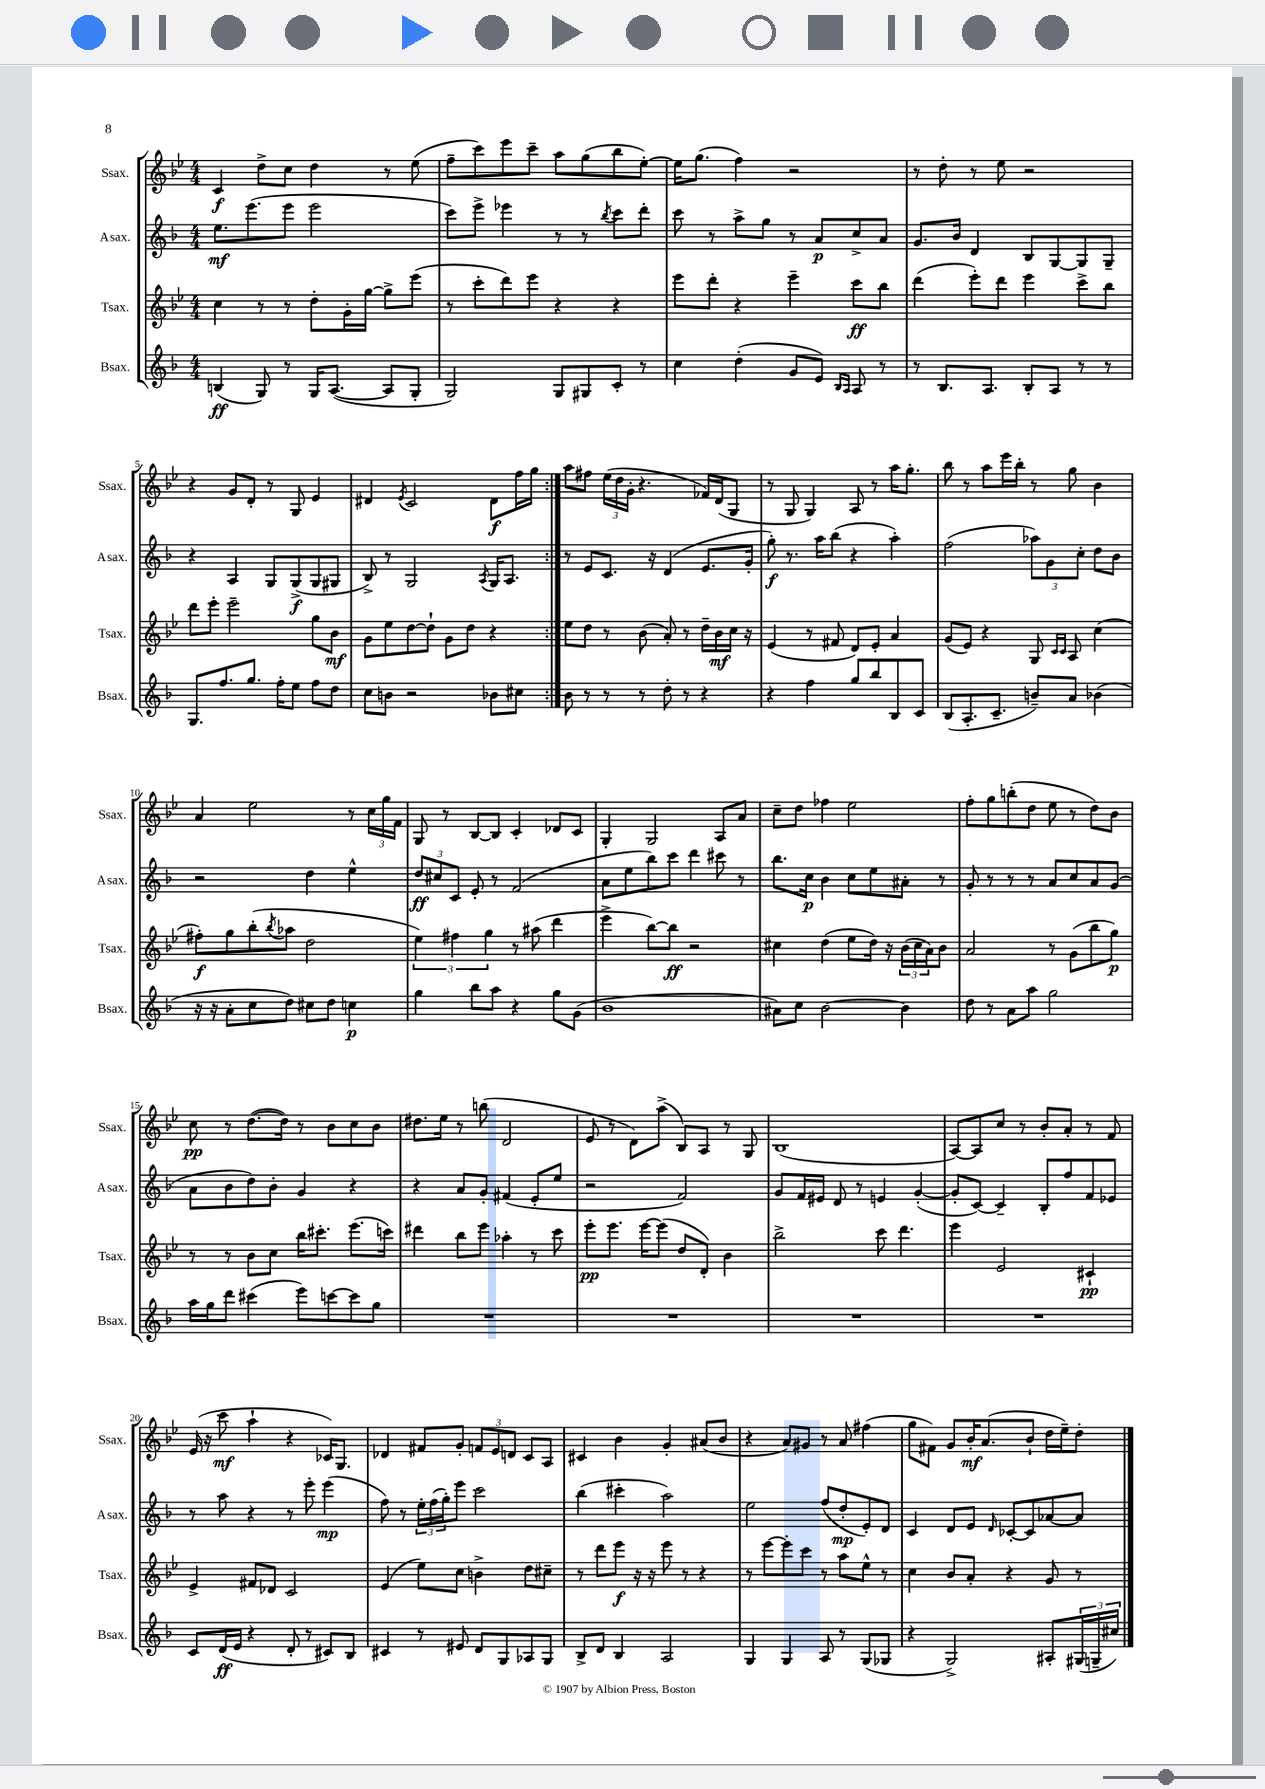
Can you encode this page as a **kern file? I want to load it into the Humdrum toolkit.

**kern	**kern	**kern	**kern
*staff4	*staff3	*staff2	*staff1
*clefG2	*clefG2	*clefG2	*clefG2
*k[b-]	*k[b-e-]	*k[b-]	*k[b-e-]
*M4/4	*M4/4	*M4/4	*M4/4
(4B	4cc	8.ee	4c
.	.	(8.eee	.
8G)	8r	.	8dd^
8r	8r	8eee	8cc
16G	8dd'	2eee	4dd
([8.A	.	.	.
.	16g'	.	.
.	[16gg	.	.
8A]	8gg^]	.	8r
8G'	(8eee-	.	(8ee-
=	=	=	=
2G)	8r	8ccc)	8ff~
.	8ccc'	8eee^	8ccc)
.	8ddd)	4eee-	8eee-
.	8eee-	.	8ccc~
8G	4r	8r	8aa
8G#	.	8r	(8gg
.	.	8qbb-	.
8c'	4r	8ccc	8bb-
8r	.	8ddd'	[8ee-')
=	=	=	=
4cc	8eee-	8ccc	16ee-]
.	.	.	(8.gg
.	8ddd'	8r	.
(4dd'	4r	8aa^	4ff)
.	.	8gg	.
8g	4eee-~	8r	2r
8e)	.	8a	.
16qqB-	.	.	.
16qqA	.	.	.
8A	8ccc	8cc^	.
8r	8bb-	8a	.
=	=	=	=
8r	(4ddd	8.g	8r
8.B-	.	.	8dd'
.	.	16b-	.
.	8eee-')	4d	8r
8.A	.	.	.
.	8ddd	.	8ee-
8B-'	4eee-	8B-	2r
8A	.	[8G	.
8r	8ccc^	8G]	.
8r	8bb-	8G~	.
=	=	=	=
8.G	8ddd	4r	4r
.	8eee-'	.	.
8.ff	.	.	.
.	2eee-~	4A	8g
8.gg	.	.	8d'
.	.	8G	8r
16ff'	.	.	.
8ee	.	(8G^	8G
8ff	8gg	8G	4e-
8dd	8b-	8G#	.
=	=	=	=
8cc	8g	8B-^)	4d#
8b	8ee-	8r	.
.	.	.	8qe-
2r	[8dd	2G	2c
.	8dd`]	.	.
.	8g	.	.
.	8dd	.	.
.	.	8qA	.
8b-	4r	16G	8d#
.	.	8.A	.
8cc#	.	.	16ff
.	.	.	16gg
=:|!	=:|!	=:|!	=:|!
8b-	8ee-	8r	8aa
8r	8dd	8e	8ff#
8r	8r	8.c	(24ee-
.	.	.	24dd
.	.	.	24g'
8r	(8b-	.	4.r
.	.	16r	.
8dd'	8a')	(4d	.
8r	8r	.	.
4r	16dd~	8.e	16f-)
.	16b-	.	(16d
.	16cc	.	8G
.	16r	16g'	.
=	=	=	=
4r	(4e-	8gg')	8r
.	.	8.r	8G
4ff	8r	.	4G)
.	.	16aa	.
.	8f#	(8bb-	.
8gg	8d)	4r	8A
8bb-	8e-'	.	8r
8B-	4a	4aa')	16aa
.	.	.	8.gg'
8c	.	.	.
=	=	=	=
(8B-	(8g	(2ff	8bb-
8.A'	8e-)	.	8r
.	4r	.	8aa
8.c~	.	.	.
.	.	.	16eee-
.	.	.	16bb-'
8b~)	8G	12aa-)	8r
.	.	12g	.
.	16qqc	.	.
.	16qqc	.	.
8a	8A	.	8gg
.	.	12cc'	.
(4b-	(4cc	8dd	4b-
.	.	8b-	.
=	=	=	=
16r	8ff#')	2r	4a
16r	.	.	.
8a'	8gg	.	.
8cc	(8bb-'	.	2ee-
.	8qbb-	.	.
8dd)	8aa-	.	.
8cc#	2dd	4dd	.
8dd	.	.	.
4cc	.	4ee^^	8r
.	.	.	24cc
.	.	.	24gg
.	.	.	24f
=	=	=	=
4gg	6ee-)	12dd	8G
.	.	12cc#	.
.	.	.	8r
.	6ff#	12c	.
8bb-	.	8e'	[8B-
.	6gg	.	.
8aa	.	8r	8B-]
4r	8r	(2f	4c'
.	(8aa#	.	.
8gg	4ddd	.	8d-
(8g	.	.	8c
=	=	=	=
1b-	4eee-^	8a	4G'
.	.	8ee	.
.	[8bb-)	8bb-)	2G
.	8bb-]	8ccc	.
.	2r	4ddd	.
.	.	8ccc#	8A
.	.	8r	8a
=	=	=	=
8a#)	4cc#	8.bb-	8cc~
8cc	.	.	8dd
.	.	16cc	.
[2b-	(4dd	4b-	4ff-
.	8ee-	8cc	2ee-
.	16dd)	8ee	.
.	16r	.	.
4b-]	(24b-	8a#'	.
.	24cc#	.	.
.	24a)	.	.
.	8b-	8r	.
=	=	=	=
8dd	2a	8g'	8ff'
8r	.	8r	8gg
8a	.	8r	(8bb'
8aa	.	8r	8dd
2gg	8r	8a	8ee-
.	(8g	8cc	8r
.	8bb-	8a	8dd)
.	8gg)	(8g	8b-
=	=	=	=
16aa	8r	8a	8cc
16gg	.	.	.
8ddd	8r	8b-	8r
(4ccc#	8b-	8dd)	([8.dd
.	8cc	8b-'	.
.	.	.	16dd])
8eee)	16bb-	4g	8r
.	8.ccc#'	.	.
[8ccc	.	.	8b-
8ccc]	(8.eee-	4r	8cc
8gg	.	.	8b-
.	16ccc)	.	.
=	=	=	=
1r	4ddd#	4r	8.dd#
.	.	.	16ee-
.	8bb-	8a	8r
.	8eee-	8g'	(8bb
.	4aa-'	(4f#	2d
.	8r	8e'	.
.	8ccc	8ee	.
=	=	=	=
1r	8eee-'	2r	8e-
.	8.eee-	.	8r
.	.	.	8d)
.	[16eee-	.	.
.	(8eee-]	.	(8aa^
.	8dd	2f)	8B-)
.	8d')	.	8A
.	4b-	.	8r
.	.	.	8G
=	=	=	=
1r	2bb-^	8g	(1B-
.	.	16f	.
.	.	16e#	.
.	.	8d	.
.	.	8r	.
.	8ccc	4e	.
.	4.ddd	.	.
.	.	([4g'	.
=	=	=	=
1r	4eee-	8g']	[8A)
.	.	[8c)	8A]
.	2e-	4c~]	8cc
.	.	.	8r
.	.	8B-'	8b-'
.	.	8ff	8a'
.	4c#`	8f	8r
.	.	8e-	8f
=	=	=	=
8c	4e-^	8r	(16e-
.	.	.	16r
(16d	.	8aa	8ccc
16e	.	.	.
4r	8f#	4r	4aa`
.	8d-	.	.
8d'	2c	8r	4r
8r	.	8eee'	.
8c#)	.	(4eee	16c-)
.	.	.	8.G
8B-	.	.	.
=	=	=	=
4c#	(4e-	8ff)	4d-
.	.	8r	.
8r	8ee-)	24ee'	8f#
.	.	(24ff	.
.	.	24gg')	.
8e#	8cc	8eee	8g'
8d	4b^	2ccc	12f
.	.	.	12e-
8G	.	.	.
.	.	.	12d
8A-	8dd	.	8c
8G	8cc#~	.	8A
=	=	=	=
8B-^	8r	(4bb-	4c#
8d	8ddd	.	.
4B-	8eee-	4ccc#'	4b-
.	16r	.	.
.	16r	.	.
2A	8eee-	2aa)	4g'
.	8r	.	.
.	4r	.	(8a#
.	.	.	8b-
=	=	=	=
4G	8r	2ee	4r
.	[8eee-	.	.
4G	8eee-']	.	8a)
.	8ccc	.	8g#
8A	8r	(8ff	8r
8r	8aa	8dd'	8a
(8G	8ee-^^	8e')	(4ff#
8G-	8r	8d	.
=	=	=	=
4r	4cc	4c	8gg
.	.	.	8f#)
2G^)	8b-	8d	8g
.	8a'	8e	16b-'
.	.	.	(8.a
.	.	16qqd	.
.	4r	[8c-'	.
.	.	8c-]	8b-`
8A#'	8g	[8a-	16dd
.	.	.	16ee-~)
(24G#	8r	8a-]	8dd'
24G~	.	.	.
24cc#)	.	.	.
==	==	==	==
*-	*-	*-	*-
